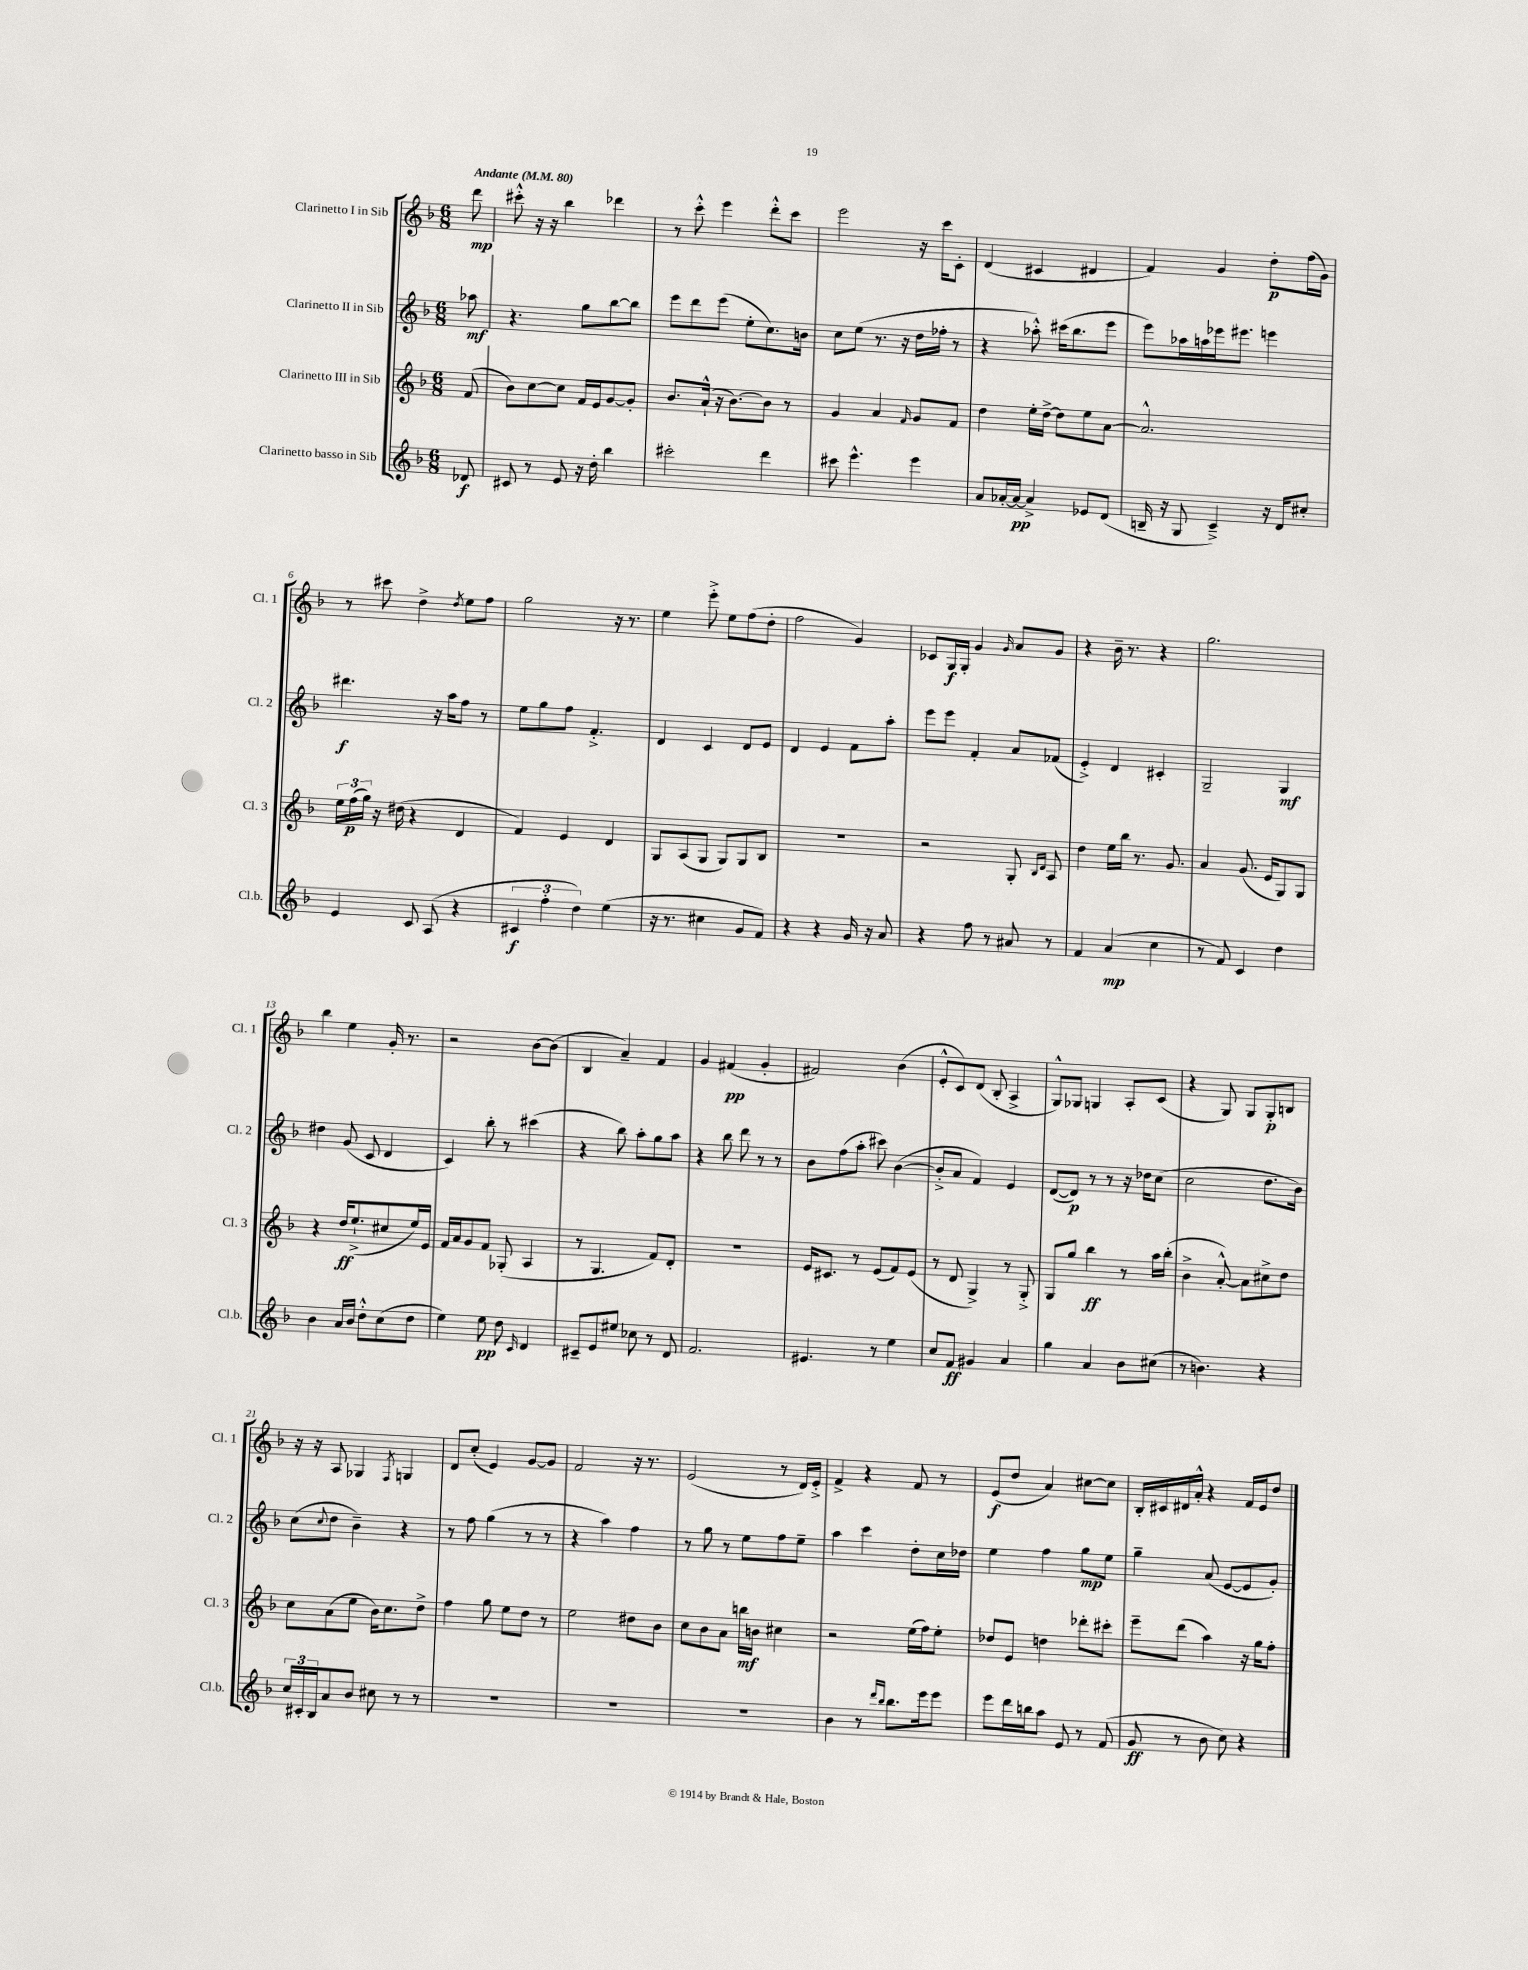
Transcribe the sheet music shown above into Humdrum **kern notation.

**kern	**kern	**kern	**kern
*staff4	*staff3	*staff2	*staff1
*clefG2	*clefG2	*clefG2	*clefG2
*k[b-]	*k[b-]	*k[b-]	*k[b-]
*M6/8	*M6/8	*M6/8	*M6/8
*MM80	*MM80	*MM80	*MM80
8d-/	(8f/	8aa-\	8ddd\
=	=	=	=
8c#/	8b-\L)	4.r	8ccc#'^^\
8r	[8cc\	.	16r
.	.	.	16r
8e/	8cc\]J	.	4bb-\
16r	16f/LL	8gg\L	.
16dd'\	16e/J	.	.
4bb-\	[8g/	[8bb-\	4ddd-\
.	8g'/]J	8bb-\]J	.
=	=	=	=
2ccc#'\	8.b-/L	8eee\L	8r
.	.	8ddd\	8ccc'^^\
.	(16a`^^/Jk	.	.
.	16r	(8eee\J	4eee\
.	[8.b-\L)	.	.
.	.	8ee'\L	.
4ddd\	8b-\]J	8.cc\)	8ddd'^^\L
.	8r	.	8ccc\J
.	.	16b\Jk	.
=	=	=	=
8ccc#\	4g/	8cc\L	2eee\
4.eee^^\	.	(8ee\J	.
.	4a/	8.r	.
.	.	16r	.
.	16qqf/	.	.
4eee\	8g/L	16dd\LL	16r
.	.	16ff-'\JJ	16ccc\LK
.	8f/J	8r	8c'\J
=	=	=	=
8a/L	4dd\	4r	(4d/
[16a-'/L	.	.	.
16a-/_JJ	.	.	.
4a-^/]	16ee'\LL	8aa-'^^\)	4c#/
.	[16dd^\JJ	.	.
.	8dd\]L	(16ccc#\LK	.
.	.	8.bb-\	.
8e-/L	8ee\	.	4d#/
(8d/J	[8a\J	8eee\J	.
=	=	=	=
16B~/	2.a^^/]	8eee\L)	4f/)
16r	.	.	.
8G/	.	16aa-\L	.
.	.	16aa\	.
4c~^/)	.	16eee-\J	4g/
.	.	8.eee#\J	.
16r	.	4eee\	8dd'\L
16d/LK	.	.	.
8cc#'/J	.	.	(16ff\L
.	.	.	16g\JJ)
=	=	=	=
4e/	24ee\LL	4.ddd#\	8r
.	(24ff\	.	.
.	24gg\JJ)	.	.
.	16r	.	8ccc#\
.	(16dd#\	.	.
8c/	4r	.	4dd^\
(8A/	.	16r	.
.	.	16aa\LK	.
.	.	.	8qdd/
4r	4d/	8ff\J	8ee\L
.	.	8r	8ff\J
=	=	=	=
6c#/	4f/)	8ee\L	2gg\
.	.	8gg\	.
6ff'\	.	.	.
.	4e/	8ff\J	.
6dd\)	.	.	.
.	.	4.f'^/	.
(4ee\	4d/	.	16r
.	.	.	8.r
=	=	=	=
16r	8G/L	4d/	4ee\
8.r	.	.	.
.	(8A/	.	.
4cc#\	8G/J	4c/	8eee'^\
.	8G/L)	.	8ee\L
8g/L	8G/	8d/L	(8ff\
8f/J)	8B-/J	8e/J	8dd'\J
=	=	=	=
4r	2.r	4d/	2ff\
4r	.	4e/	.
16g/	.	8f\L	4g/)
16r	.	.	.
8a/	.	8aa'\J	.
=	=	=	=
4r	2r	8eee\L	8c-/L
.	.	8eee\J	16G/L
.	.	.	16G'/JJ
8ff\	.	4f'/	4g/
8r	.	.	.
.	.	.	16qqg/
8a#/	8G'/	8a/L	8a/L
.	16qqB-/LL	.	.
.	16qqd/JJ	.	.
8r	8A/	(8f-/J	8g/J
=	=	=	=
4f/	4dd\	4e'^/)	4r
(4a/	16ee\LL	4d/	16b-~\
.	16bb-\JJ	.	8.r
.	8.r	.	.
4cc\	.	4c#'/	4r
.	8.g/	.	.
=	=	=	=
8r	4a/	2G~/	2.gg\
8f/)	.	.	.
4c/	(8.g/	.	.
.	16e/LK	.	.
4dd\	8G/)	4G/	.
.	8G/J	.	.
=	=	=	=
4b-\	4r	4dd#\	4bb-\
16a/LL	16dd/LK	(8g/	4ee\
16b-/JJ	(8.ee`^/	.	.
8dd'^^\L	.	8c/	.
(8cc\	8cc#/	4d/	16g'/
.	.	.	8.r
8dd\J	16ee/L)	.	.
.	16e/JJ	.	.
=	=	=	=
4ee\)	16f/LL	4c/)	2r
.	16a/J	.	.
.	8g/	.	.
8ee\	8f/J	8bb-'\	.
8dd\	(8G-'/	8r	.
16qqc/	.	.	.
4d/	4A/	(4ccc#\	[8b-\L
.	.	.	(8b-\]J
=	=	=	=
8c#~/L	8r	4r	4B-/
8e/	4.G/	.	.
8ee#/J	.	8bb-\)	4a~/)
8cc-\	.	8aa'\L	.
8r	8f/L)	8gg\	4f/
8d/	8d'/J	8aa\J	.
=	=	=	=
2.f/	2.r	4r	4g/
.	.	8bb-\	(4f#/
.	.	8ddd\	.
.	.	8r	4g'/
.	.	8r	.
=	=	=	=
4.e#/	16e/LK	8b-\L	2f#/)
.	8.c#/J	.	.
.	.	(8ff\	.
.	8r	8aa'\J	.
8r	(8e/L	8ccc#\)	.
4ee\	8f/)	([4b-\	(4b-\
.	(8e/J	.	.
=	=	=	=
8cc/L	8r	8b-'^/]L	8e'^^/L
8f/J	8d/	8a/J	8c/)
4g#/	4G^/)	4f/)	(8d/J
.	.	.	8B-'/
4a/	8r	4e/	4A^/
.	8G'^/	.	.
=	=	=	=
4gg\	8G/L	([8d/L	8G^^/L)
.	8gg/J	8d/]J)	8G-/J
4a/	4bb-\	8r	4G/
.	.	8r	.
8b-\L	8r	16r	8A'/L
.	.	16dd-\LK	.
(8cc#\J	16aa\LL	(8cc\J	(8c/J
.	(16bb-'\JJ	.	.
=	=	=	=
8r	4b-^\	2cc\	4r
4.b\)	.	.	.
.	[8a'^^/)	.	8G/)
.	8a\]L	.	8G/L
4r	8cc#^\	8.dd\L	8G'/
.	8dd\J	.	8B/J
.	.	16b-\Jk)	.
=	=	=	=
24cc/LL	8cc\L	(8cc\L	16r
24c#'/	.	.	.
.	.	.	16r
24B-/J	.	.	.
.	.	8qqcc/	.
8a/	(8a\	8dd\J	8A/
8b-/J	8ee\J	4b-~\)	4G-/
8cc#\	16b-\LK)	.	.
.	8.cc\	.	.
.	.	.	8qF/
8r	.	4r	4G/
8r	8dd^\J	.	.
=	=	=	=
2.r	4ff\	8r	8d/L
.	.	8ff\	(8cc'/J
.	8gg\	(4gg\	4e/)
.	8ee\L	.	.
.	8dd\J	8r	[8g/L
.	8r	8r	8g/]J
=	=	=	=
2.r	2ee\	4r	2f/
.	.	4aa\)	.
.	8dd#\L	4ff\	16r
.	.	.	8.r
.	8b-\J	.	.
=	=	=	=
2.r	8cc\L	8r	(2e/
.	8b-\	8gg\	.
.	8a\J	8r	.
.	16bb\LL	8ee\L	.
.	16b\JJ	.	.
.	4cc#\	8ff\	8r
.	.	8ee~\J	16d/LL)
.	.	.	16e'^/JJ
=	=	=	=
4b-\	2r	4aa\	4f^/
8r	.	4ccc\	4r
16qqddd/LL	.	.	.
16qqbb-/JJ	.	.	.
8.bb-\L	.	.	.
.	(16ee\LL	8dd'\L	8f/
16eee\k	16ff\J)	.	.
8eee\J	8ee'\J	16cc\L	8r
.	.	16dd-\JJ	.
=	=	=	=
8eee\L	8dd-/L	4ee\	(8e/L
16ddd\L	8e/J	.	8dd/J
16bb\J	.	.	.
8aa\J	4dd\	4ff\	4a/)
8e/	.	.	.
8r	8ddd-'\L	8gg\L	[8cc#\L
(8f/	8ccc#'\J	8ee\J	8cc#\]J
=	=	=	=
8g/	8eee~\L	4gg~\	16B-'/LL
.	.	.	16c#/
8r	(8ddd\J	.	16d#/
.	.	.	16a'^^/JJ
8b-\	4aa\)	(8a/	4r
8cc\)	.	[8e/L	.
4r	16r	8e/]	16f/LL
.	16gg\LK	.	16e/J
.	8ff'\J	8g'/J)	8dd/J
==	==	==	==
*-	*-	*-	*-
